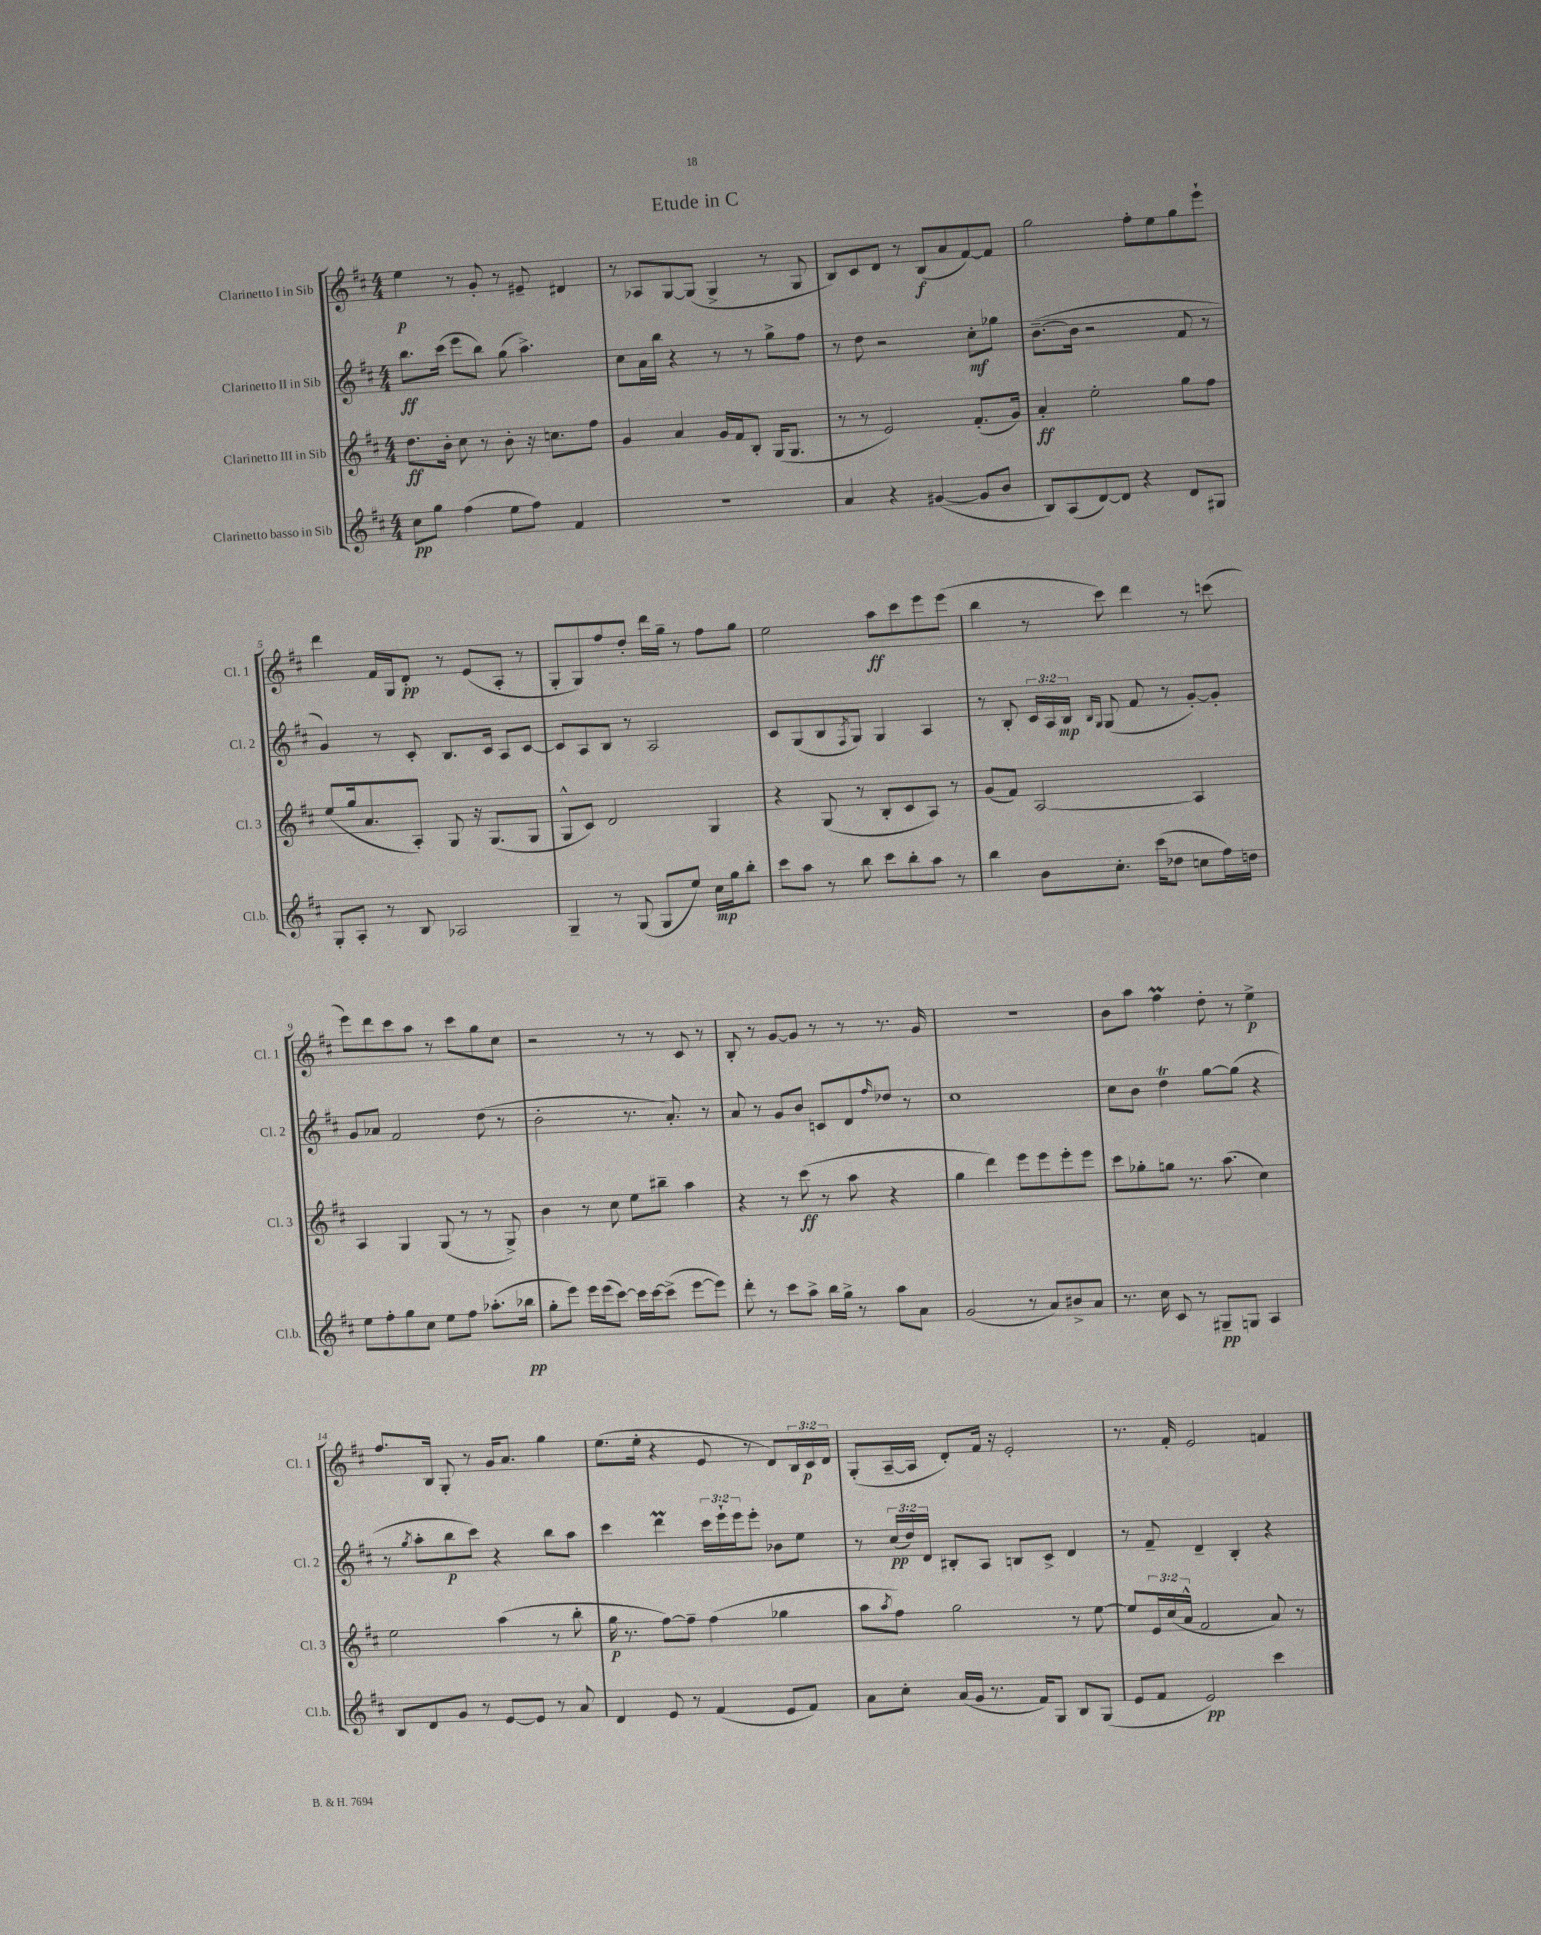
\header { title = "Etude in C" }
<<
\new StaffGroup <<
\new Staff = "s0" \with { instrumentName = "Clarinetto I in Sib" shortInstrumentName = "Cl. 1" } {
    \clef treble \key d \major \numericTimeSignature \time 4/4 \override Staff.TupletNumber.text = #tuplet-number::calc-fraction-text
    e''4\p r8 g'8-. r8 eis'8-- dis'4 |
    r8 aes8 g8~ g8( g4-> r8 g8 |
    b8) cis'8 d'8 r8 b8\f( a'8 fis'8~) fis'8 |
    g''2 fis''8-. e''8 g''8 e'''8-! |
    d'''4 fis'16 g16 d'8-.\pp r8 e'8( a8-. r8 |
    g8-. g8) fis''8 d''8-. d'''16 g''16-- r8 fis''8 g''8 |
    e''2 a''8\ff cis'''8 e'''8 e'''8( |
    b''4 r8 cis'''8) d'''4 r8 c'''8( |
    e'''8) d'''8 cis'''8 a''8 r8 cis'''8 g''8 cis''8 |
    r2 r8 r8 cis'8 r8 |
    b8-. r8 g'8~ g'8 r8 r8 r8. g'16 |
    r1 |
    b'8 a''8 fis''4\prall d''8-. r8 e''4->\p |
    fis''8. b16 g8-. r8 g'16 a'8. g''4 |
    e''8.( e''16-. r4 e'8 r8 d'8) \tuplet 3/2 { b16 cis'16\p d'16 } |
    g8-.( a16~-- a16 d'8-.) fis'16 r16 e'2-. |
    r8. fis'16-. e'2 f'4 \bar "|." |
}
\new Staff = "s1" \with { instrumentName = "Clarinetto II in Sib" shortInstrumentName = "Cl. 2" } {
    \clef treble \key d \major \numericTimeSignature \time 4/4 \override Staff.TupletNumber.text = #tuplet-number::calc-fraction-text
    b''8.\ff cis'''16( e'''8 b''8) g''8( a''4.->) |
    cis''8 a'16 b''16 r4 r8 r8 g''8-> fis''8 |
    r8 d''8 r2 cis''8-.\mf ges''8 |
    b'8.~--( b'16 r2 fis'8 r8 |
    g'4) r8 cis'8-. b8. cis'16 a8 cis'8~ |
    cis'8 a8 b8 r8 a2 |
    cis'8 g8( b8 \acciaccatura { fis8 } g8) g4 a4 |
    r8 b8-. \tuplet 3/2 { cis'16 a16 b16\mp } \grace { b16 g16 } g8( fis'8 r8 g'8~-.) g'8-. |
    g'8 aes'8 fis'2 d''8( r8 |
    b'2-. r8. a'8.-.) r8 |
    a'8 r8 g'8 b'8 c'8 d'8 \grace { fis''16 } des''8 r8 |
    cis''1 |
    cis''8 b'8 d''4\trill g''8~ g''8( r4 |
    r8 \acciaccatura { g''8 } a''8-. b''8\p cis'''8) r4 b''8 a''8 |
    cis'''4 d'''4\prall \tuplet 3/2 { cis'''16 e'''16-! e'''16 } e'''8-. bes'8 e''8 |
    r8 \tuplet 3/2 { cis''16\pp( d''16) d'16 } bis8-. a8 b8 cis'8-> d'4 |
    r8 fis'8-- d'4-- b4-. r4 \bar "|." |
}
\new Staff = "s2" \with { instrumentName = "Clarinetto III in Sib" shortInstrumentName = "Cl. 3" } {
    \clef treble \key d \major \numericTimeSignature \time 4/4 \override Staff.TupletNumber.text = #tuplet-number::calc-fraction-text
    d''8.\ff b'16-. cis''8 r8 b'8-. r16 c''8. fis''8 |
    g'4 a'4 g'16 fis'16 b8-. g16( g8. |
    r8 r8 e'2) fis'8.-.( g'16) |
    a'4-.\ff e''2-. g''8 fis''8 |
    e''8( g''16 a'8. a8-.) g8 r16 g8.( g8 |
    g8-^ cis'8) d'2 g4 |
    r4 g8( r8 b8-. cis'8 a8) r8 |
    g'8( fis'8) a2~ a4 |
    a4 g4 g8( r8 r8 g8->) |
    b'4 r8 cis''8 e''8 bis''8-- a''4 |
    r4 r8 cis'''8\ff( r8 a''8 r4 |
    g''4 d'''4) e'''8 e'''8 e'''8-. e'''8 |
    cis'''8 ges''8-. g''8 r8. a''8.( cis''4) |
    e''2 a''4( r8 b''8-. |
    g''16\p r8. fis''8~) fis''8-- fis''4( ges''4 |
    a''8 \acciaccatura { a''8 } fis''8) g''2 r8 e''8~ |
    e''8 \tuplet 3/2 { e'16 cis''16( a'16-^ } fis'2 a'8) r8 \bar "|." |
}
\new Staff = "s3" \with { instrumentName = "Clarinetto basso in Sib" shortInstrumentName = "Cl.b." } {
    \clef treble \key d \major \numericTimeSignature \time 4/4
    cis''8\pp g''8 fis''4( e''8 fis''8) fis'4 |
    r1 |
    a'4 r4 gis'4~( gis'8 b'8 |
    b8) a8( d'8~) d'8 r4 d'8 gis8 |
    g8-. a8-. r8 b8 aes2 |
    g4-- r8 g8( g8 e''8) cis''16\mp g''16 b''8-. |
    cis'''8 a''8 r8 b''8 cis'''8 b''8-. a''8 r8 |
    b''4 b'8 cis''8.-. cis'''16( des''8 c''8 fis''16) d''16 |
    e''8 fis''8-. g''8 cis''8 e''8 fis''8 aes''8.-.( bes''16\pp |
    g''8-. e'''8) e'''16 e'''16( cis'''8~) cis'''16 cis'''16~ cis'''8->( e'''8~ e'''8) |
    d'''8-. r8 cis'''8 a''8-> b''16 g''16-> r8 a''8 a'8 |
    g'2( r8 a'8) bis'8-> a'8 |
    r8. cis''16 cis'8 r8 gis8--\pp g8 a4 |
    b8 d'8 g'8 r8 e'8~ e'8 r8 a'8 |
    d'4 e'8 r8 fis'4( e'8 fis'8) |
    a'8 cis''8-. a'16( g'16 r8. fis'16) g8 b8 g8( |
    e'8 fis'8 e'2\pp) cis'''4 \bar "|." |
}
>>
>>
